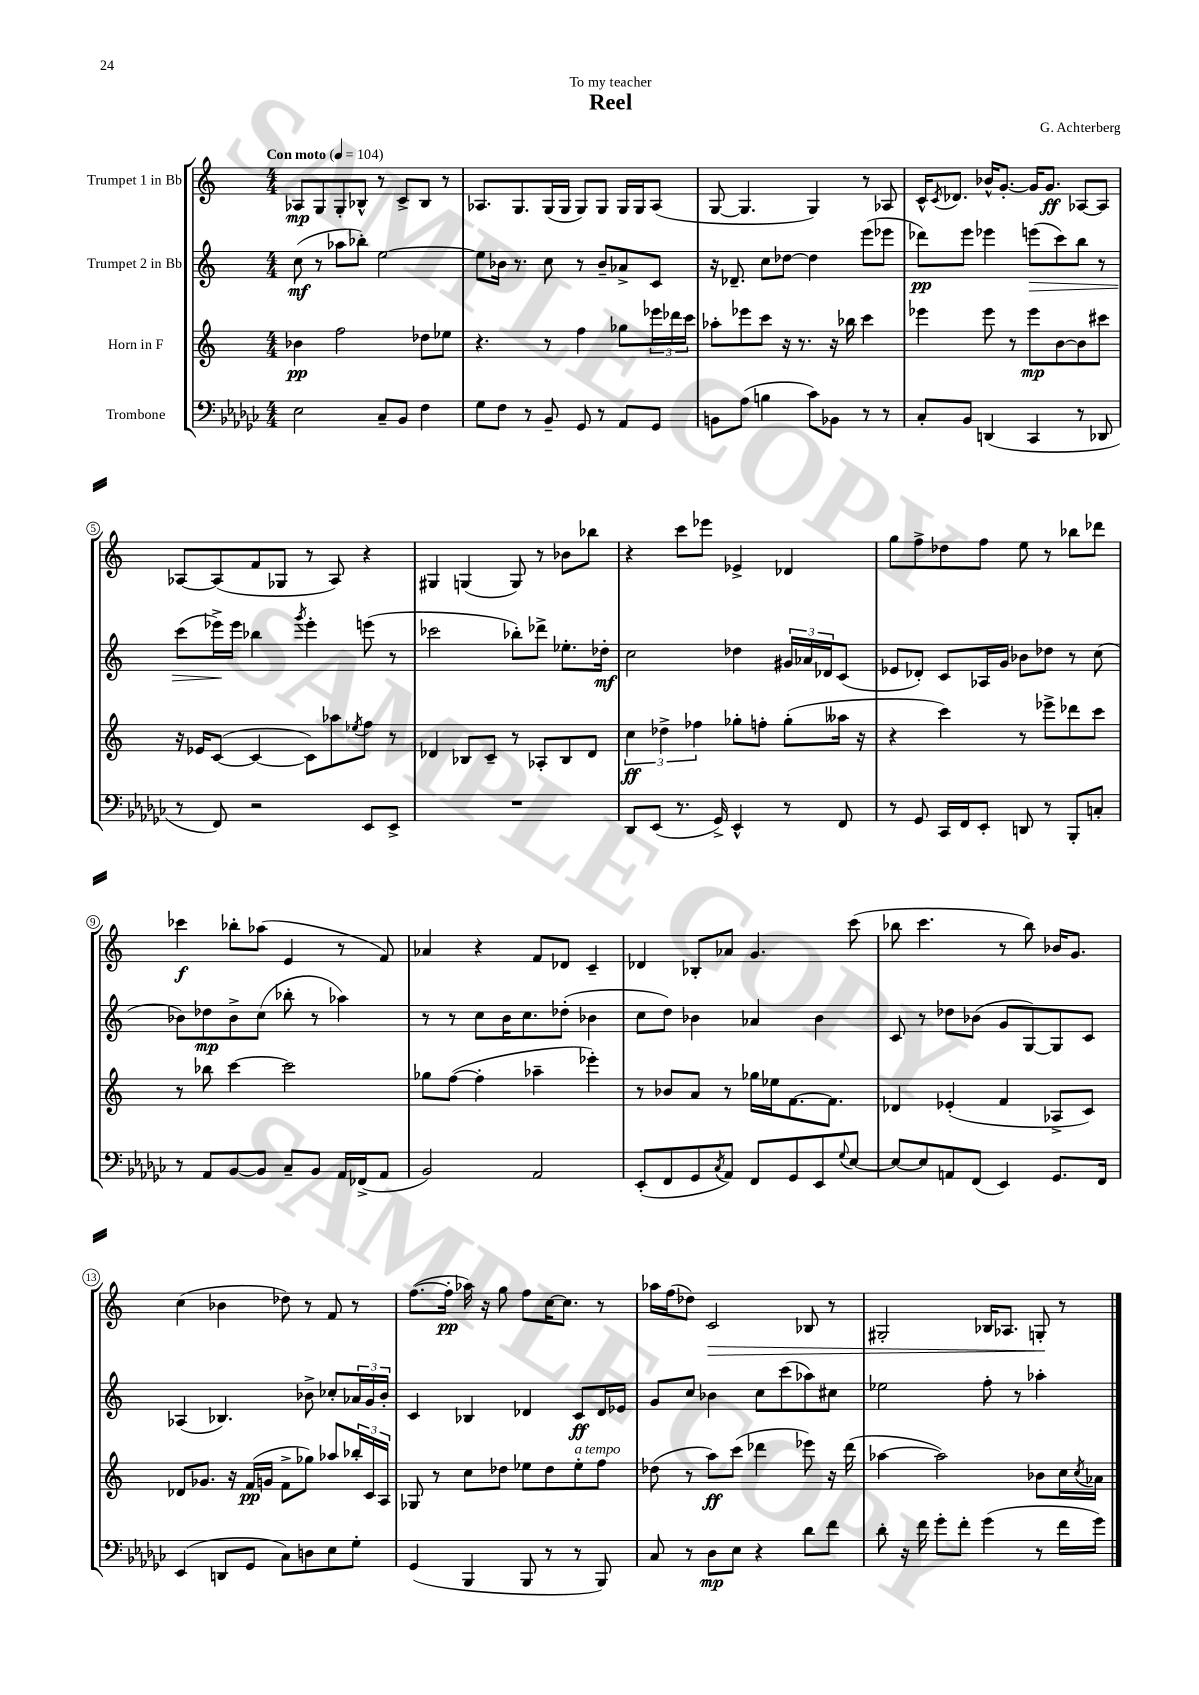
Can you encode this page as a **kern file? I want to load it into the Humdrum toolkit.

**kern	**dynam	**kern	**dynam	**kern	**dynam	**kern	**dynam
*part4	*part4	*part3	*part3	*part2	*part2	*part1	*part1
*staff4	*staff4	*staff3	*staff3	*staff2	*staff2	*staff1	*staff1
*I"Trombone	*	*I"Horn in F	*	*I"Trumpet 2 in Bb	*	*I"Trumpet 1 in Bb	*
*clefF4	*	*clefG2	*	*clefG2	*	*clefG2	*
*k[b-e-a-d-g-c-]	*	*k[]	*	*k[]	*	*k[]	*
*M4/4	*	*M4/4	*	*M4/4	*	*M4/4	*
*MM104	*	*MM104	*	*MM104	*	*MM104	*
=1	=1	=1	=1	=1	=1	=1	=1
!	!	!	!	!	!	!LO:TX:a:B:t=Con moto	!
2E-\	.	4b-X\	pp	(8cc\	mf	8A-X/L	mp
.	.	.	.	8r	.	8G/	.
.	.	2ff\	.	8aa-X\L	.	8G'/	.
.	.	.	.	8bb-X'\J)	.	8B-X^^/J	.
8C-~/L	.	.	.	[2ee\	.	8r	.
8BB-/J	.	.	.	.	.	8c^/L	.
4F\	.	8dd-X\L	.	.	.	8B-/J	.
.	.	8ee-X\J	.	.	.	8r	.
=2	=2	=2	=2	=2	=2	=2	=2
8G-\L	.	4.r	.	8ee\L]	.	8.A-X/L	.
8F\J	.	.	.	16b-X\Jk	.	.	.
.	.	.	.	8.r	.	8.G/	.
8r	.	.	.	.	.	.	.
8BB-~/	.	8r	.	8cc\	.	(16G/L	.
.	.	.	.	.	.	16G/JJ	.
8GG-/	.	4ff\	.	8r	.	8G/L)	.
8r	.	.	.	8b-~/L	.	8G/J	.
8AA-/L	.	8gg-X\L	.	8a-X^/	.	16G/LL	.
.	.	.	.	.	.	16G/J	.
8GG-/J	.	24eee-X\L	.	8c/J	.	(8A-/J	.
.	.	24ddd-X\	.	.	.	.	.
.	.	24ccc\JJ	.	.	.	.	.
=3	=3	=3	=3	=3	=3	=3	=3
8BBn\L	.	8aa-X'\L	.	16r	.	[8G/	.
.	.	.	.	8.d-X~/	.	.	.
(8A-\J	.	8eee-X\	.	.	.	4.G/]	.
4Bn\	.	8ccc\J	.	8cc\L	.	.	.
.	.	16r	.	[8dd-X\J	.	.	.
.	.	8.r	.	.	.	.	.
8c-\L)	.	.	.	4dd-\]	.	4G/)	.
8BB-X\J	.	16r	.	.	.	.	.
.	.	16bb-X\	.	.	.	.	.
8r	.	4ccc\	.	(8eee\L	.	8r	.
8r	.	.	.	8eee-X\J	.	8A-X/	.
=4	=4	=4	=4	=4	=4	=4	=4
8C-'/L	.	4eee-X\	.	8ddd-X\L)	pp	16c^^/KL	.
.	.	.	.	.	.	8qc/	.
.	.	.	.	.	.	8.d-X/J	.
8BB-/J	.	.	.	8eee\J	.	.	.
(4DDn/	.	8eee-\	.	4eee-X\	.	16b-X^^/KL	.
.	.	.	.	.	.	[8.g'/J	.
.	.	8r	.	.	.	.	.
!	!	!	!	!	!LO:HP:b	!	!
4CC-/	.	8eee-\L	mp	(8eeen\L	>	16g/KL]	.
.	.	.	.	.	.	8.g/J	ff
.	.	[8b\	.	8ccc\)	.	.	.
8r	.	8b\]	.	8bb\J	.	[8A-X/L	.
8DD-X/	.	8ccc#X\J	.	8r	.	8A-/J]	.
!!LO:LB:g=z
=5	=5	=5	=5	=5	=5	=5	=5
8r	.	16r	.	(8ccc\L	.	[8A-X/L	.
.	.	16e-X/KL	.	.	.	.	.
8FF/)	.	([8c/J	.	16eee-X^\L)	.	(8A-/]	.
.	.	.	.	16eee-\JJ	]	.	.
2r	.	4c/_	.	4bb-X\	.	8f/	.
.	.	.	.	.	.	8G-X/J	.
.	.	.	.	8qggg/	.	.	.
.	.	8c\L])	.	4eee-'\	.	8r	.
.	.	8aa-X\	.	.	.	8A-/)	.
.	.	8qee-X/	.	.	.	.	.
8EE-/L	.	8ff\J	.	(8eeen\	.	4r	.
8EE-^/J	.	8r	.	8r	.	.	.
=6	=6	=6	=6	=6	=6	=6	=6
1r	.	4d-X/	.	2ccc-X\	.	4G#X/	.
.	.	8B-X/L	.	.	.	(4Gn/	.
.	.	8c~/J	.	.	.	.	.
.	.	8r	.	8bb-X'\L)	.	8G/)	.
.	.	8A-X'/L	.	8ddd-X^\J	.	8r	.
.	.	8B-/	.	8.ee-X'\L	.	8b-X\L	.
.	.	8d-/J	.	.	.	8bb-X\J	.
.	.	.	.	16dd-X'\Jk	mf	.	.
=7	=7	=7	=7	=7	=7	=7	=7
8DD-/L	.	6cc\	ff	2cc\	.	4r	.
(8EE-/J	.	.	.	.	.	.	.
.	.	6dd-X^\	.	.	.	.	.
8.r	.	.	.	.	.	8ccc\L	.
.	.	6ff-X\	.	.	.	.	.
.	.	.	.	.	.	8eee-X\J	.
16GG-^/)	.	.	.	.	.	.	.
4EE-^^/	.	8gg-X'\L	.	4dd-X\	.	4e-X^/	.
.	.	8ffn'\J	.	.	.	.	.
8r	.	(8gg-'\L	.	24g#X/LL	.	4d-X/	.
.	.	.	.	24a-X/	.	.	.
.	.	.	.	24d-X/J	.	.	.
8FF/	.	16aa--X\Jk	.	(8c/J	.	.	.
.	.	16r	.	.	.	.	.
=8	=8	=8	=8	=8	=8	=8	=8
8r	.	4r	.	8e-X/L	.	8gg\L	.
8GG-/	.	.	.	8d-X'/J)	.	8ff^\	.
16CC-/LL	.	4ccc\)	.	8c/L	.	8dd-X\	.
16FF/J	.	.	.	.	.	.	.
8EE-'/J	.	.	.	16A-X/L	.	8ff\J	.
.	.	.	.	16g/JJ	.	.	.
8DDn/	.	8r	.	8b-X\L	.	8ee\	.
8r	.	8eee-X^\L	.	8dd-X\J	.	8r	.
8BBB-'/L	.	8ddd-X\	.	8r	.	8bb-X\L	.
8Cn'/J	.	8ccc\J	.	(8cc\	.	8ddd-X\J	.
!!LO:LB:g=z
=9	=9	=9	=9	=9	=9	=9	=9
8r	.	8r	.	8b-X\L)	.	4ccc-X\	f
8AA-/L	.	8bb-X\	.	8dd-X\	mp	.	.
[8BB-/	.	[4ccc\	.	8b-^\	.	8bb-X'\L	.
8BB-/J]	.	.	.	(8cc\J	.	(8aa-X\J	.
8C-~/L	.	2ccc\]	.	8bb-X'\	.	4e/	.
8BB-/J	.	.	.	8r	.	.	.
16AA-/LL	.	.	.	4aa-X\)	.	8r	.
(16FF-X^/J	.	.	.	.	.	.	.
8AA-/J	.	.	.	.	.	8f/)	.
=10	=10	=10	=10	=10	=10	=10	=10
2BB-/)	.	8gg-X\L	.	8r	.	4a-X/	.
.	.	([8ff\J	.	8r	.	.	.
.	.	4ff'\]	.	8cc\L	.	4r	.
.	.	.	.	16b\K	.	.	.
.	.	.	.	8.cc\	.	.	.
2AA-/	.	4aa-X~\	.	.	.	8f/L	.
.	.	.	.	(8dd-X'\J	.	8d-X/J	.
.	.	4eee-X'\)	.	4b-X\	.	4c~/	.
=11	=11	=11	=11	=11	=11	=11	=11
(8EE-'/L	.	8r	.	8cc\L	.	4d-X/	.
8FF/	.	8b-X/L	.	8dd\J)	.	.	.
8GG-/	.	8a/J	.	4b-X\	.	8B-X'/L	.
8qC-/	.	.	.	.	.	.	.
8AA-/J)	.	8r	.	.	.	8a-X/J	.
8FF/L	.	16gg-X\LL	.	4a-X/	.	4.g/	.
.	.	16ee-X\J	.	.	.	.	.
8GG-/	.	[8.f\	.	.	.	.	.
8EE-/	.	.	.	4b-\	.	.	.
.	.	8.f\J]	.	.	.	.	.
8qqG-/	.	.	.	.	.	.	.
[8E-/J	.	.	.	.	.	(8ccc\	.
=12	=12	=12	=12	=12	=12	=12	=12
8E-/L_	.	4d-X/	.	8c/	.	8bb-X\	.
8E-/]	.	.	.	8r	.	4.ccc\	.
8AAn/	.	(4e-X'/	.	8dd-X\L	.	.	.
(8FF/J	.	.	.	(8b-X\J	.	.	.
4EE-/)	.	4f/	.	8g/L	.	8r	.
.	.	.	.	[8G/)	.	8bb-\)	.
8.GG-/L	.	8A-X^/L	.	8G/]	.	16b-X/KL	.
.	.	.	.	.	.	8.g/J	.
.	.	8c/J)	.	8c/J	.	.	.
16FF/Jk	.	.	.	.	.	.	.
!!LO:LB:g=z
=13	=13	=13	=13	=13	=13	=13	=13
(4EE-/	.	8d-X/L	.	(4A-X/	.	(4cc\	.
.	.	8.g-X/J	.	.	.	.	.
8DDn/L	.	.	.	4.B-X/)	.	4b-X\	.
.	.	16r	.	.	.	.	.
8GG-/J	.	(16f/LL	pp	.	.	.	.
.	.	16gn/JJ	.	.	.	.	.
8C-\L)	.	8f^\L	.	.	.	8dd-X\)	.
8Dn\	.	8gg-X\J)	.	8b-X^\	.	8r	.
8E-\	.	8aa-X/L	.	8cc-X'/L	.	8f/	.
8G-'\J	.	24bb-X'/L	.	24a-X/L	.	8r	.
.	.	24c/	.	24g/	.	.	.
.	.	24A/JJ	.	24b-'/JJ	.	.	.
=14	=14	=14	=14	=14	=14	=14	=14
(4GG-/	.	8G-X/	.	4c/	.	([8.ff\L	.
.	.	8r	.	.	.	.	.
.	.	.	.	.	.	16ff'\Jk]	pp
4BBB-/	.	8cc\L	.	4B-X/	.	16aa-X\)	.
.	.	.	.	.	.	16r	.
.	.	8dd-X\J	.	.	.	8gg\	.
8BBB-/	.	8ee-X\L	.	4d-X/	.	8ff\L	.
8r	.	8dd-\	.	.	.	[16cc\K	.
.	.	.	.	.	.	8.cc\J]	.
!	!	!LO:TX:a:i:t=a tempo	!	!	!	!	!
8r	.	8ee-'\	.	8c/L	ff	.	.
8BBB-/)	.	8ff\J	.	16d-/L	.	8r	.
.	.	.	.	16e-X/JJ	.	.	.
=15	=15	=15	=15	=15	=15	=15	=15
8C-/	.	(8dd-X\	.	8g/L	.	16aa-X\LL	.
.	.	.	.	.	.	(16ff\J	.
8r	.	8r	.	8cc/J	.	8dd-X\J)	.
!	!	!	!	!	!	!	!LO:HP:b
8D-\L	mp	8aa\L)	ff	4b-X\	.	2c/	>
8E-\J	.	(8ccc\J	.	.	.	.	.
4r	.	4ddd-X\	.	8cc\L	.	.	.
.	.	.	.	(8ccc\	.	.	.
8d-\L	.	8eee-X\)	.	8aa-X\)	.	8B-X/	.
8f\J	.	16r	.	8cc#X\J	.	8r	.
.	.	(16ddd-\	.	.	.	.	.
=16	=16	=16	=16	=16	=16	=16	=16
8d-'\	.	[4aa-X\	.	2ee-X\	.	2G#X'/	.
16r	.	.	.	.	.	.	.
16f\	.	.	.	.	.	.	.
8g-'\L	.	2aa-\])	.	.	.	.	.
8f'\J	.	.	.	.	.	.	.
(4g-\	.	.	.	8ff'\	.	16B-X/KL	.
.	.	.	.	.	.	8.A-X/J	.
.	.	.	.	8r	.	.	.
8r	.	8b-X\L	.	4aa-X'\	.	8Gn'/	.
16f\LL	.	16cc\L	.	.	.	8r	]
.	.	8qcc/	.	.	.	.	.
16g-\JJ)	.	16a-X\JJ	.	.	.	.	.
==	==	==	==	==	==	==	==
*-	*-	*-	*-	*-	*-	*-	*-
